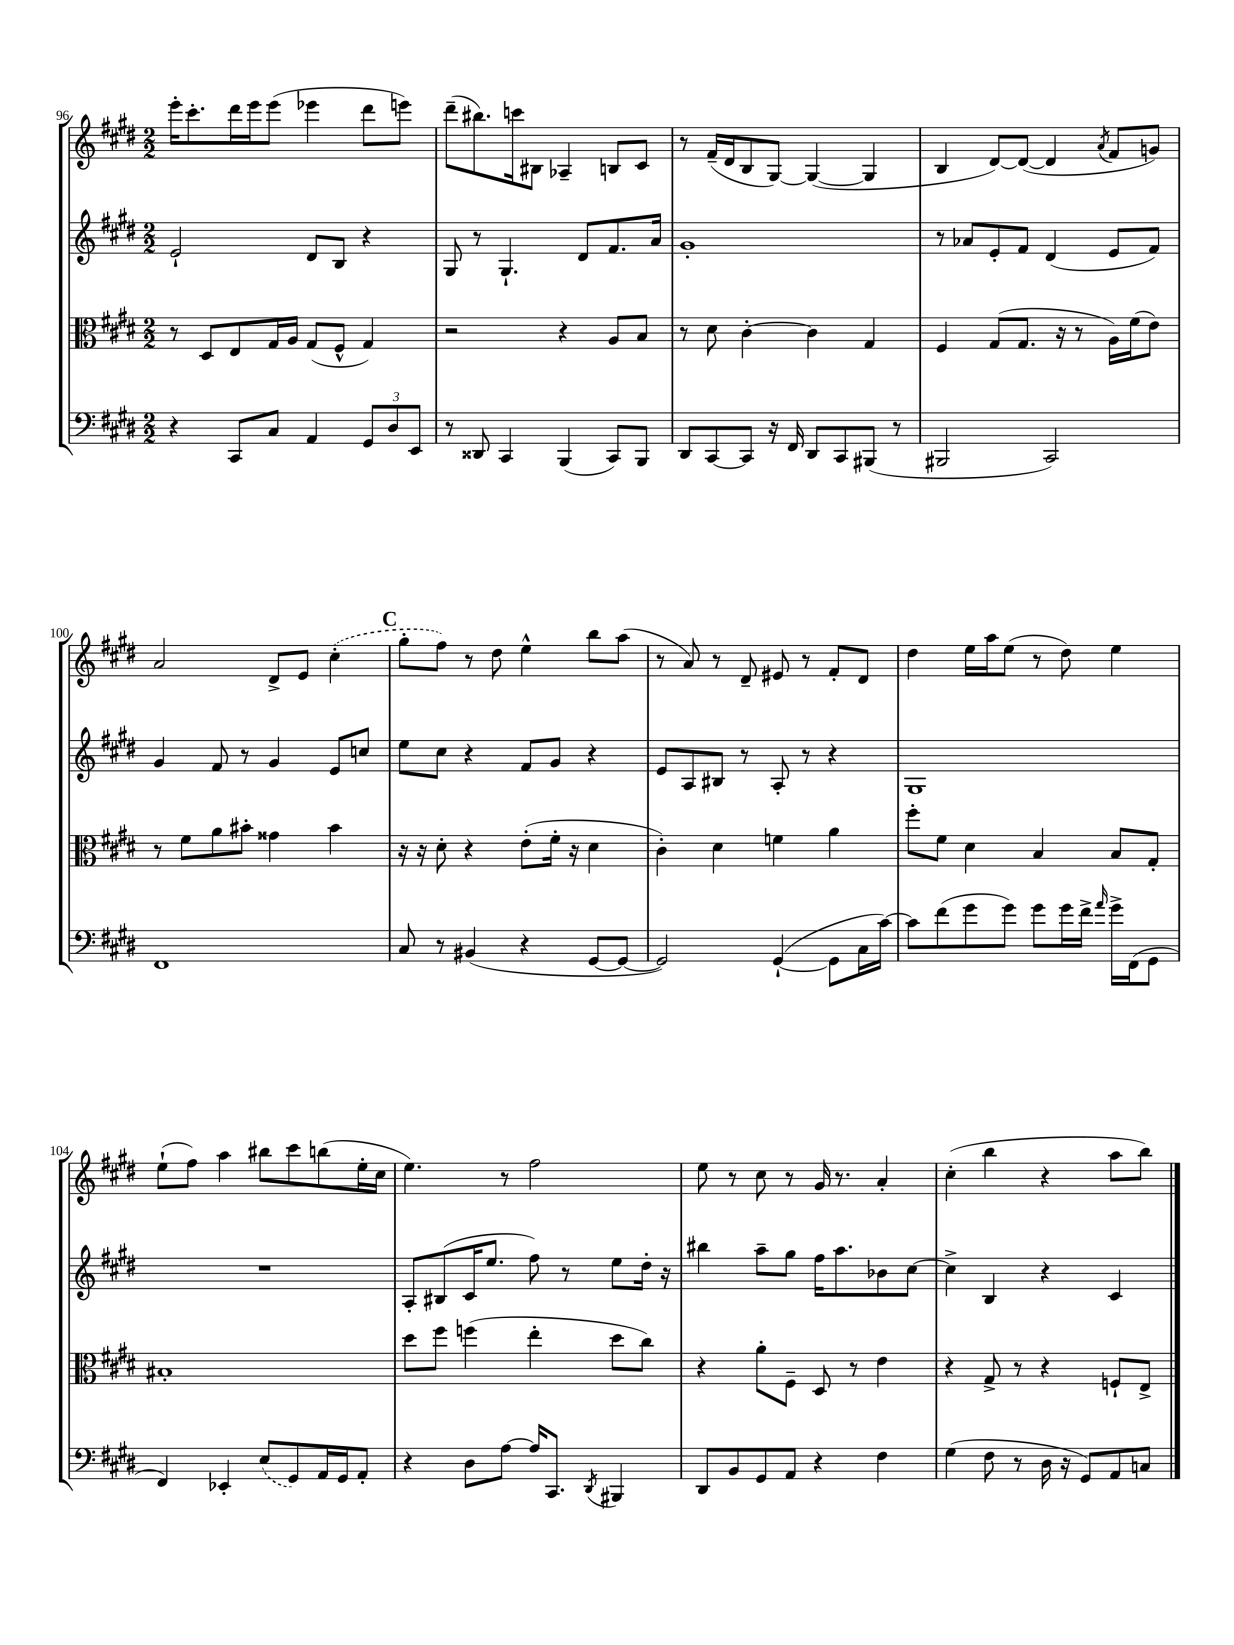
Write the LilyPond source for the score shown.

<<
\new StaffGroup <<
\new Staff = "s0" {
    \clef treble \key e \major \numericTimeSignature \time 2/2
    \autoBeamOff e'''16[-. cis'''8.-. dis'''16 e'''16 e'''8]( ees'''4 dis'''8[ e'''8]) |
    dis'''8[--( bis''8.) c'''16 bis8] aes4-- b8[ cis'8] |
    r8 fis'16[--( dis'16 b8 gis8]~) gis4~( gis4 |
    b4 dis'8[~) dis'8]~( dis'4 \acciaccatura { a'8 } fis'8[ g'8]) |
    a'2 dis'8[-> e'8] \once \slurDashed cis''4-.( |
    \mark \markup { \bold "C" } gis''8[-. fis''8]) r8 dis''8 e''4-^ b''8[ a''8]( |
    r8 a'8) r8 dis'8-- eis'8 r8 fis'8[-. dis'8] |
    dis''4 e''16[ a''16 e''8]( r8 dis''8) e''4 |
    e''8[-!( fis''8]) a''4 bis''8[ cis'''8 b''8( e''16-. cis''16] |
    e''4.) r8 fis''2 |
    e''8 r8 cis''8 r8 gis'16 r8. a'4-. |
    cis''4-.( b''4 r4 a''8[ b''8]) \bar "|." |
}
\new Staff = "s1" {
    \clef treble \key e \major \numericTimeSignature \time 2/2
    \autoBeamOff e'2-! dis'8[ b8] r4 |
    gis8 r8 gis4.-! dis'8[ fis'8. a'16] |
    gis'1-. |
    r8 aes'8[ e'8-. fis'8] dis'4( e'8[ fis'8]) |
    gis'4 fis'8 r8 gis'4 e'8[ c''8] |
    \mark \markup { \bold "C" } e''8[ cis''8] r4 fis'8[ gis'8] r4 |
    e'8[ a8 bis8] r8 a8-. r8 r4 |
    gis1 |
    R1 |
    a8[-. bis8( cis'16 e''8.] fis''8) r8 e''8[ dis''16]-. r16 |
    bis''4 a''8[-- gis''8] fis''16[ a''8. bes'8 cis''8]~ |
    cis''4-> b4 r4 cis'4 \bar "|." |
}
\new Staff = "s2" {
    \clef alto \key e \major \numericTimeSignature \time 2/2
    \autoBeamOff r8 dis8[ e8 gis16 a16] gis8[( fis8]-^ gis4) |
    r2 r4 a8[ b8] |
    r8 dis'8 cis'4~-. cis'4 gis4 |
    fis4 gis8[( gis8.] r16 r8 a16[) fis'16( e'8]) |
    r8 fis'8[ a'8 bis'8]-. gisis'4 bis'4 |
    \mark \markup { \bold "C" } r16 r16 dis'8-. r4 e'8[-.( fis'16]-. r16 dis'4 |
    cis'4-.) dis'4 f'4 a'4 |
    fis''8[-. fis'8] dis'4 b4 b8[ gis8]-. |
    bis1-. |
    dis''8[ fis''8] f''4( e''4-. dis''8[ cis''8]) |
    r4 a'8[-. fis8]-- dis8 r8 e'4 |
    r4 gis8-> r8 r4 f8[-! e8]-> \bar "|." |
}
\new Staff = "s3" {
    \clef bass \key e \major \numericTimeSignature \time 2/2
    \autoBeamOff r4 cis,8[ cis8] a,4 \tuplet 3/2 { gis,8[ dis8 e,8] } |
    r8 disis,8 cis,4 b,,4( cis,8[) b,,8] |
    dis,8[ cis,8~ cis,8] r16 fis,16 dis,8[ cis,8 bis,,8]( r8 |
    bis,,2 cis,2) |
    fis,1 |
    \mark \markup { \bold "C" } cis8 r8 bis,4( r4 gis,8[~ gis,8]~ |
    gis,2) gis,4~-!( gis,8[ cis16 cis'16]~) |
    cis'8[ fis'8( gis'8 gis'8]) gis'8[ gis'16 fis'16]-> \grace { a'16 } gis'16[-> fis,16( gis,8] |
    fis,4) ees,4-. \once \slurDashed e8[( gis,8) a,16 gis,16 a,8]-. |
    r4 dis8[ a8]~ a16[ cis,8.] \acciaccatura { dis,8 } bis,,4 |
    dis,8[ b,8 gis,8 a,8] r4 fis4 |
    gis4( fis8 r8 dis16 r16 gis,8[) a,8 c8] \bar "|." |
}
>>
>>
\layout { \context { \Score currentBarNumber = #96 } }
